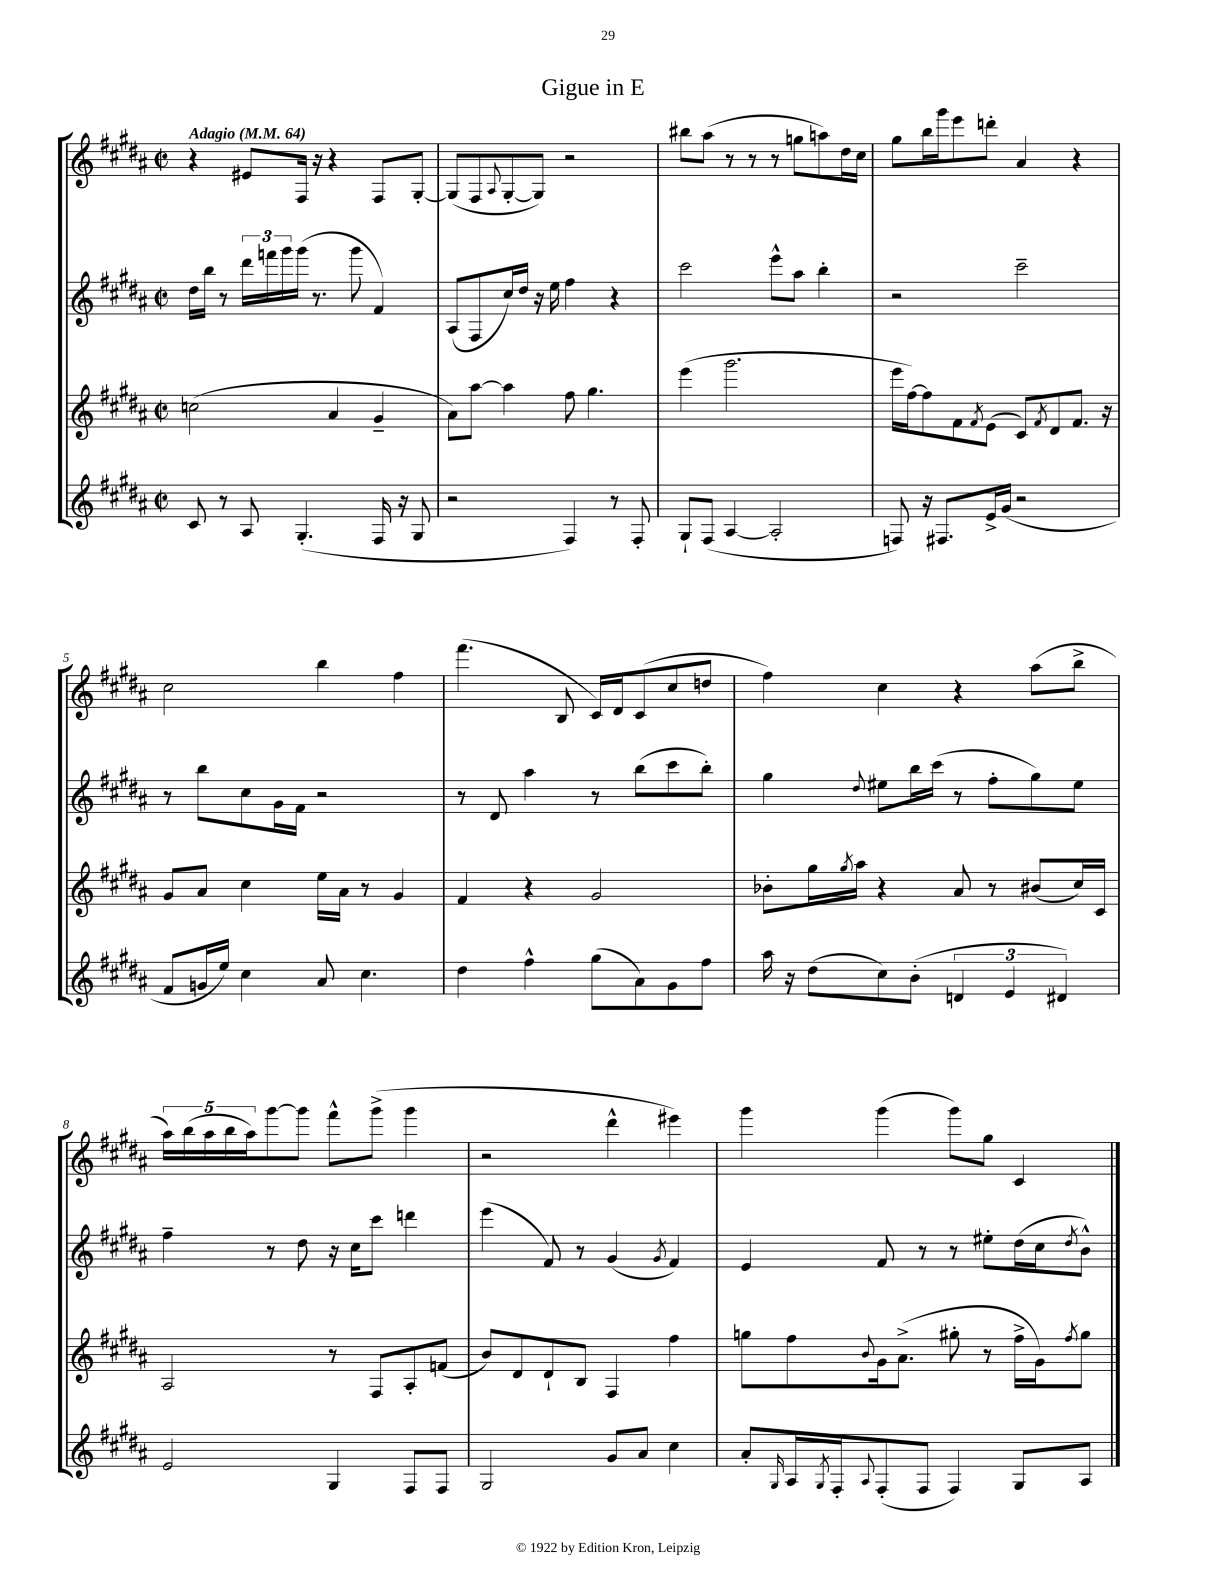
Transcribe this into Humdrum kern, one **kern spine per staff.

**kern	**kern	**kern	**kern
*staff4	*staff3	*staff2	*staff1
*clefG2	*clefG2	*clefG2	*clefG2
*k[f#c#g#d#a#]	*k[f#c#g#d#a#]	*k[f#c#g#d#a#]	*k[f#c#g#d#a#]
*M2/2	*M2/2	*M2/2	*M2/2
*met(c|)	*met(c|)	*met(c|)	*met(c|)
*MM64	*MM64	*MM64	*MM64
8c#	(2cc	16dd#	4r
.	.	16bb	.
8r	.	8r	.
8A#	.	24ddd#	8e#
.	.	24fff	.
.	.	24ggg#	.
(4.G#'	.	(16ggg#	16F#
.	.	8.r	16r
.	4a#	.	4r
.	.	8ggg#	.
16F#	4g#~	4f#)	8F#
16r	.	.	.
8G#	.	.	[8G#'
=	=	=	=
2r	8a#)	(8A#	(8G#]
.	[8aa#	8F#	8F#
.	.	.	8qqA#
.	4aa#]	16cc#)	[8G#'
.	.	16dd#	.
.	.	16r	8G#])
.	.	16ee	.
4F#)	8ff#	4ff#	2r
.	4.gg#	.	.
8r	.	4r	.
8F#'	.	.	.
=	=	=	=
8G#`	(4eee	2ccc#	8bb#
(8F#	.	.	(8aa#
[4A#	2.ggg#	.	8r
.	.	.	8r
2A#']	.	8eee^^	8r
.	.	8aa#	8gg
.	.	4bb'	8aa)
.	.	.	16dd#
.	.	.	16cc#
=	=	=	=
8F)	16eee	2r	8gg#
.	[16ff#)	.	.
16r	8ff#]	.	16bb
8.F#	.	.	16ggg#
.	8f#	.	8eee
.	8qf#	.	.
16e^	(8e	.	8ddd'
(16g#	.	.	.
2r	8c#)	2ccc#~	4a#
.	8qf#	.	.
.	8d#	.	.
.	8.f#	.	4r
.	16r	.	.
=	=	=	=
8f#	8g#	8r	2cc#
16g	8a#	8bb	.
16ee)	.	.	.
4cc#	4cc#	8cc#	.
.	.	16g#	.
.	.	16f#	.
8a#	16ee	2r	4bb
.	16a#	.	.
4.cc#	8r	.	.
.	4g#	.	4ff#
=	=	=	=
4dd#	4f#	8r	(4.fff#
.	.	8d#	.
4ff#^^	4r	4aa#	.
.	.	.	8B
(8gg#	2g#	8r	16c#)
.	.	.	16d#
8a#)	.	(8bb	(8c#
8g#	.	8ccc#	8cc#
8ff#	.	8bb')	8dd
=	=	=	=
16aa#	8b-'	4gg#	4ff#)
16r	.	.	.
(8dd#	16gg#	.	.
.	8qgg#	.	.
.	16aa#	.	.
.	.	8qqdd#	.
8cc#)	4r	8ee#	4cc#
(8b'	.	16bb	.
.	.	(16ccc#	.
6d	8a#	8r	4r
.	8r	8ff#'	.
6e	.	.	.
.	(8b#	8gg#)	(8aa#
6d#)	.	.	.
.	16cc#)	8ee#	8bb^
.	16c#	.	.
=	=	=	=
2e	2A#	4ff#~	20aa#)
.	.	.	(20bb
.	.	.	20aa#
.	.	.	20bb
.	.	.	20aa#)
.	.	8r	[8ggg#
.	.	8dd#	8ggg#]
4G#	8r	16r	8fff#^^
.	.	16cc#	.
.	8F#	8ccc#	(8ggg#^
8F#	8A#'	4ddd	4ggg#
8F#	(8f	.	.
=	=	=	=
2G#	8b)	(4eee	2r
.	8d#	.	.
.	8d#`	8f#)	.
.	8B	8r	.
8g#	4F#	(4g#	4ddd#^^
8a#	.	.	.
.	.	8qg#	.
4cc#	4ff#	4f#)	4eee#)
=	=	=	=
8a#'	8gg	4e	4ggg#
16qqG#	.	.	.
16A#	8ff#	.	.
8qG#	.	.	.
16F#'	.	.	.
8qqA#	8qqb	.	.
(8F#'	16g#	8f#	(4ggg#
.	(8.a#^	.	.
8F#	.	8r	.
4F#)	8gg#'	8r	8ggg#)
.	8r	8ee#'	8gg#
8G#	16ff#^	(16dd#	4c#
.	16g#)	16cc#	.
.	8qff#	8qdd#	.
8A#	8gg#	8b^^)	.
==	==	==	==
*-	*-	*-	*-
